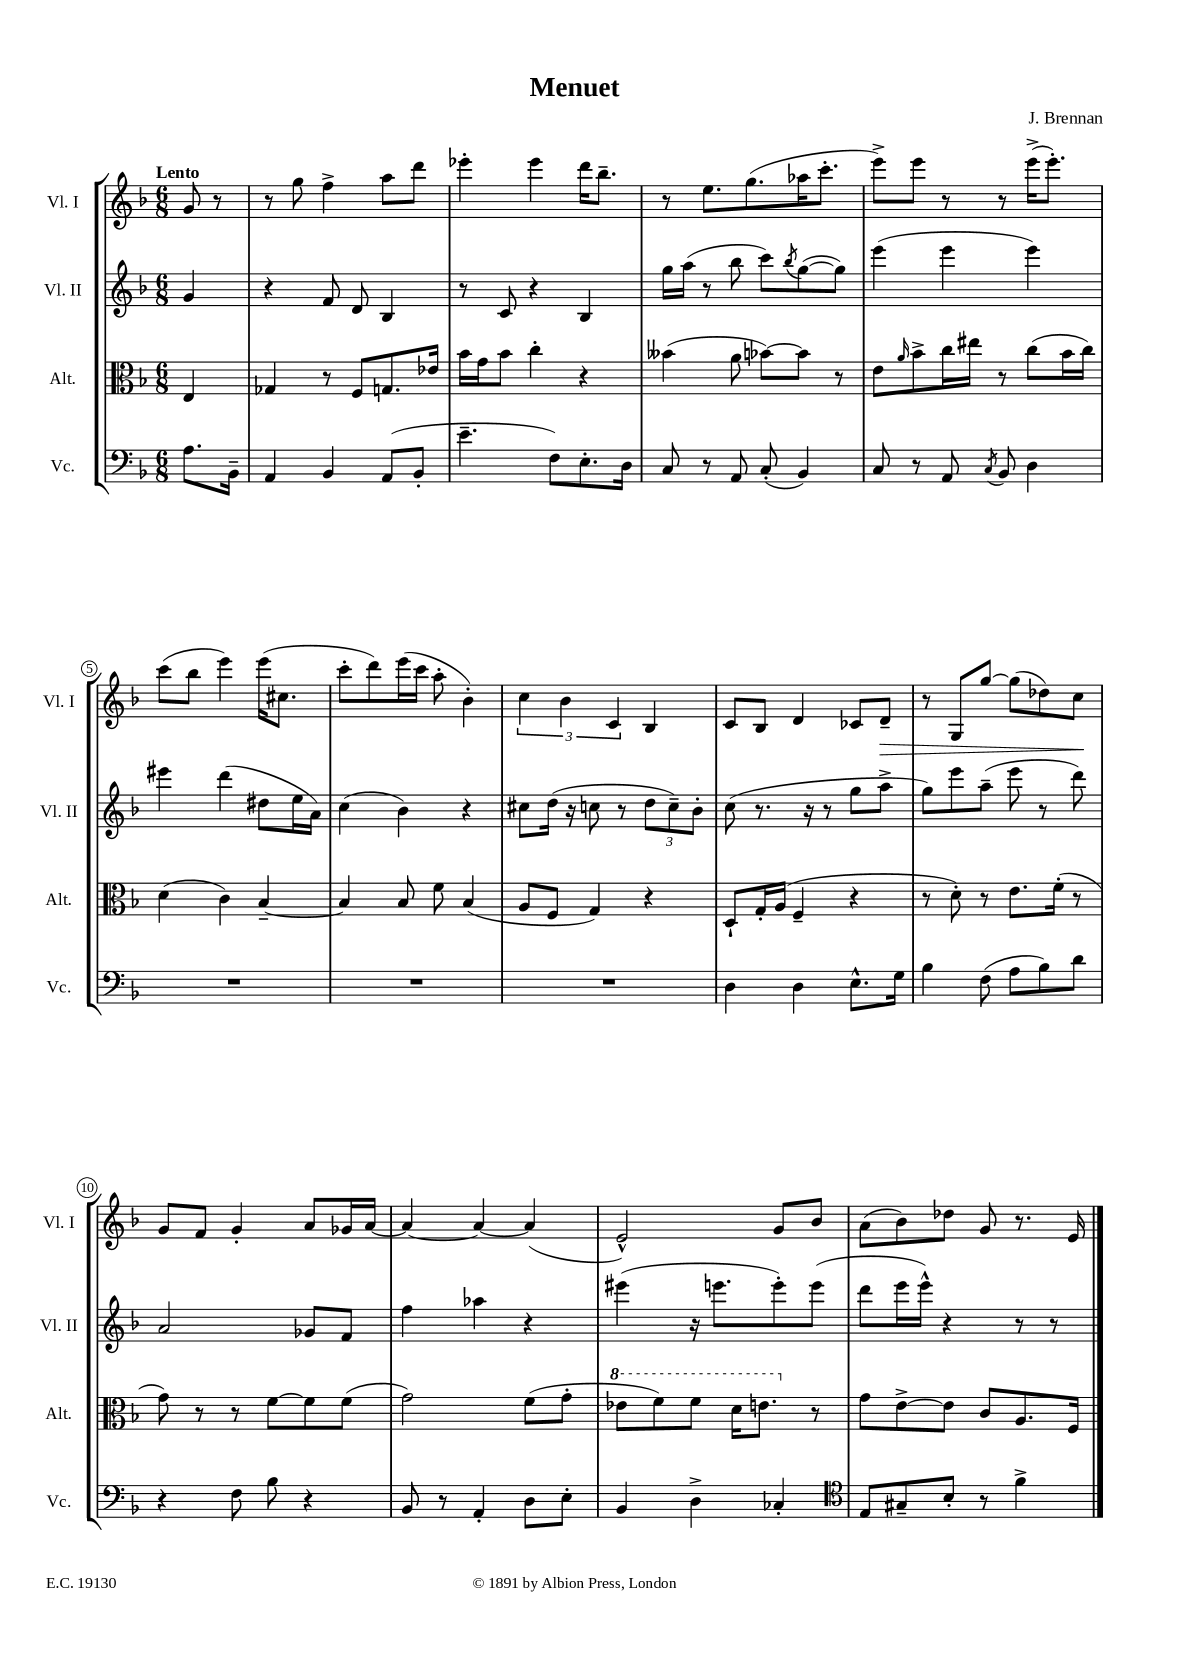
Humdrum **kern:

**kern	**kern	**kern	**kern
*staff4	*staff3	*staff2	*staff1
*clefF4	*clefC3	*clefG2	*clefG2
*k[b-]	*k[b-]	*k[b-]	*k[b-]
*M6/8	*M6/8	*M6/8	*M6/8
8.A	4E	4g	8g
.	.	.	8r
16BB-~	.	.	.
=	=	=	=
4AA	4G-	4r	8r
.	.	.	8gg
4BB-	8r	8f	4ff^
.	8F	8d	.
(8AA	8.G	4B-	8aa
8BB-'	.	.	8ddd
.	16e-	.	.
=	=	=	=
4.e~	16b-	8r	4eee-'
.	16g	.	.
.	8b-	8c	.
.	4cc'	4r	4eee-
8F)	.	.	.
8.E'	4r	4B-	16ddd
.	.	.	8.bb-~
16D	.	.	.
=	=	=	=
8C	(4b--	16gg	8r
.	.	(16aa	.
8r	.	8r	8.ee
8AA	8a	8bb-	.
.	.	.	(8.gg
(8C'	[8b-)	8ccc)	.
.	.	8qbb-	.
4BB-)	8b-]	([8gg	16aa-
.	.	.	8.ccc'
.	8r	8gg])	.
=	=	=	=
8C	8e	(4eee	8eee^)
.	16qqa	.	.
8r	8b-^	.	8eee
8AA	16cc	4eee	8r
.	16ee#	.	.
8qC	.	.	.
8BB-	8r	.	8r
4D	(8cc	4eee)	(16eee^
.	.	.	8.eee')
.	16b-	.	.
.	16cc)	.	.
=	=	=	=
2.r	(4d	4eee#	(8ccc
.	.	.	8bb-
.	4c)	(4ddd	4eee)
.	[4B-~	8dd#	(16eee
.	.	.	8.cc#
.	.	16ee	.
.	.	16a)	.
=	=	=	=
2.r	4B-]	(4cc	8ccc'
.	.	.	8ddd)
.	8B-	4b-)	(16eee
.	.	.	16ccc
.	8f	.	8aa'
.	(4B-	4r	4b-')
=	=	=	=
2.r	8A	8cc#	6cc
.	8F	(16dd	.
.	.	.	6b-
.	.	16r	.
.	4G)	8cc	.
.	.	.	6c
.	.	8r	.
.	4r	12dd	4B-
.	.	12cc~)	.
.	.	12b-'	.
=	=	=	=
4D	8D`	(8cc	8c
.	16G'	8.r	8B-
.	(16A	.	.
4D	4F~	.	4d
.	.	16r	.
.	.	8r	.
8.E^^	4r	8gg	8c-
.	.	8aa^	8d~
16G	.	.	.
=	=	=	=
4B-	8r	8gg)	8r
.	8d')	8eee	8G
(8F	8r	(8aa~	[8gg
8A	8.e	8eee	(8gg]
8B-)	.	8r	8dd-)
.	(16f'	.	.
8d	8r	8ddd)	8cc
=	=	=	=
4r	8g)	2a	8g
.	8r	.	8f
8F	8r	.	4g'
8B-	[8f	.	.
4r	8f]	8g-	8a
.	(8f	8f	16g-
.	.	.	[16a
=	=	=	=
8BB-	2g)	4ff	4a_
8r	.	.	.
4AA'	.	4aa-	4a_
8D	(8f	4r	(4a]
8E'	8g'	.	.
=	=	=	=
4BB-	8ee-	(4eee#	2e^^)
.	8ff)	.	.
4D^	8ff	16r	.
.	.	8.eee	.
.	16dd	.	.
.	8.ee	.	.
4C-'	.	8eee')	8g
.	8r	(8eee	8b-
=	=	=	=
*clefC4	*	*	*
8E	8g	8ddd	(8a
8G#~	[8e^	16eee	8b-)
.	.	16eee^^)	.
8B-'	8e]	4r	8dd-
8r	8c	.	8g
4f^	8.A	8r	8.r
.	.	8r	.
.	16F	.	16e
==	==	==	==
*-	*-	*-	*-
